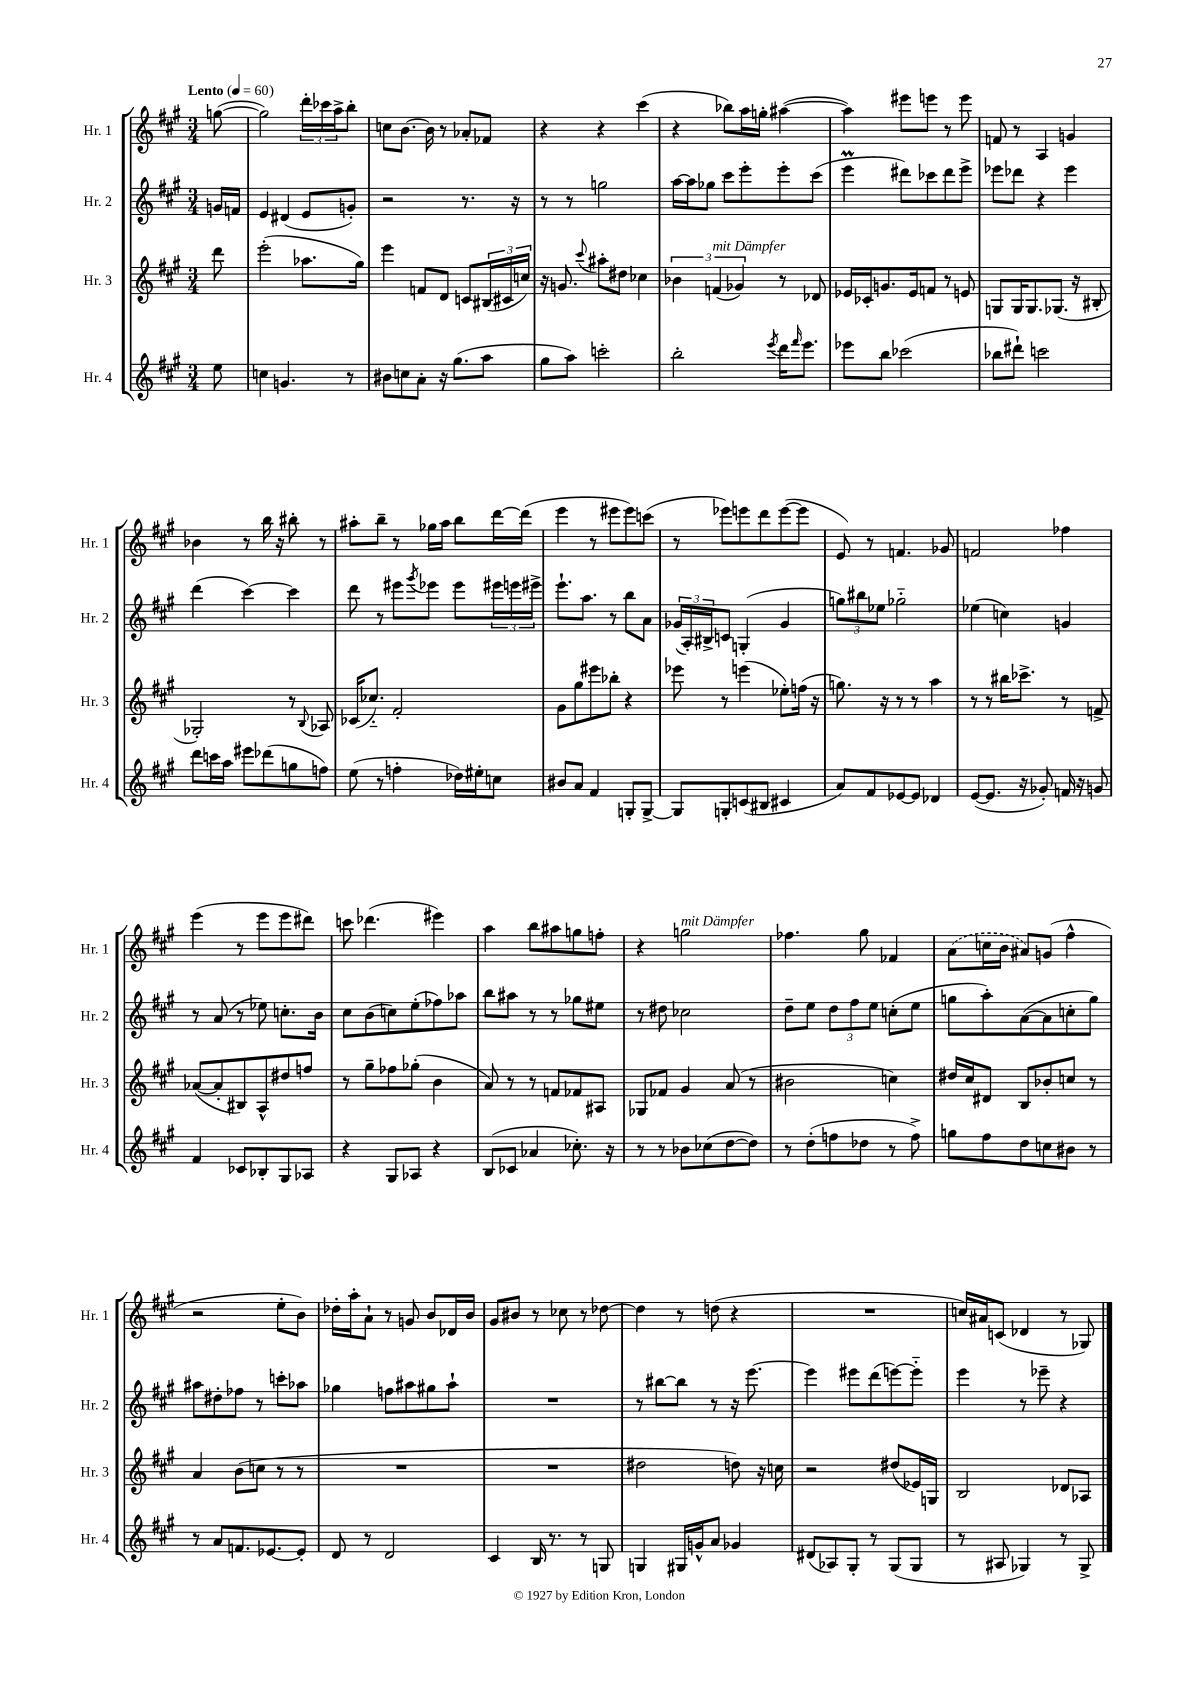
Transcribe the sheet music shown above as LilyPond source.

<<
\new StaffGroup <<
\new Staff = "s0" \with { instrumentName = "Hr. 1" shortInstrumentName = "Hr. 1" } {
    \clef treble \key a \major \numericTimeSignature \time 3/4 \partial 8 \tempo "Lento" 4 = 60
    g''8~( |
    g''2) \tuplet 3/2 { d'''16-. ces'''16 a''16-> } b''8-. |
    c''8 b'8.~ b'16 r8 aes'8-. fes'8 |
    r4 r4 cis'''4( |
    r4 bes''8) a''16 g''16-. ais''4~( |
    ais''4) eis'''8 e'''8 r8 e'''8 |
    f'8 r8 a4 g'4 |
    bes'4 r8 b''16 r16 bis''8-. r8 |
    ais''8-. b''8-- r8 ges''16 ais''16 b''8 d'''16~ d'''16( |
    e'''4 r8 eis'''8 eis'''8) c'''8( |
    r8 ees'''8) e'''8 d'''8 e'''8~( e'''8 |
    e'8) r8 f'4. ges'8 |
    f'2 fes''4 |
    e'''4( r8 e'''8 e'''8 dis'''8) |
    c'''8 des'''4.( eis'''4) |
    a''4 b''8 ais''8 g''8 f''8-. |
    r4 g''2^\markup { \italic "mit Dämpfer" } |
    fes''4. gis''8 fes'4 |
    \once \slurDashed a'8( c''16 b'16 ais'8) g'8( fis''4-^ |
    r2 e''8-. b'8) |
    des''16-. a''16-. a'8-! r8 g'8 b'8 des'16 b'16 |
    gis'8 bis'8 r8 ces''8 r8 des''8~ |
    des''4 r8 d''8( r4 |
    R2. |
    c''16) ais'16 c'8( des'4 r8 ges8) \bar "|." |
}
\new Staff = "s1" \with { instrumentName = "Hr. 2" shortInstrumentName = "Hr. 2" } {
    \clef treble \key a \major \numericTimeSignature \time 3/4 \partial 8
    g'16 f'16 |
    e'4 dis'4( e'8 g'8-.) |
    r2 r8. r16 |
    r8 r8 g''2 |
    a''16~ a''16 ges''8 cis'''8 e'''8-. e'''8-. cis'''8( |
    e'''4\prall dis'''8) ces'''8 dis'''8 e'''8-> |
    ees'''8 des'''8 r4 ees'''4 |
    d'''4( cis'''4~) cis'''4 |
    d'''8 r8 eis'''8 \acciaccatura { gis'''8 } ees'''8 ees'''8 \tuplet 3/2 { eis'''16 e'''16 eis'''16-> } |
    e'''8.-! a''8. r8 b''8 a'8 |
    \tuplet 3/2 { ges'16( a16-.) bis16-> } c'8 g4-.( ges'4 |
    \tuplet 3/2 { g''8) bis''8 ees''8 } ges''2-_ |
    ees''4( c''4) g'4 |
    r8 a'8( r8 ees''8) c''8.-. b'16 |
    cis''8 b'8( c''8) e''8-.( fes''8) aes''8 |
    b''8 ais''8 r8 r8 ges''8 eis''8 |
    r8 dis''8 ces''2 |
    d''8-- e''8 \tuplet 3/2 { d''8 fis''8 e''8 } c''8-.( e''8 |
    g''8 a''8-.) a'8~( a'8 c''8-. g''8) |
    ais''8 dis''8-. fes''8 r8 c'''8-. aes''8 |
    ges''4 f''8 ais''8 gis''8 ais''8-! |
    R2. |
    r8 bis''8~ bis''8 r8 r16 e'''8.~ |
    e'''4 eis'''8 d'''8( e'''8~) e'''8-_ |
    e'''4 r8 ees'''8-- r4 \bar "|." |
}
\new Staff = "s2" \with { instrumentName = "Hr. 3" shortInstrumentName = "Hr. 3" } {
    \clef treble \key a \major \numericTimeSignature \time 3/4 \partial 8
    d'''8 |
    e'''2-.( aes''8. gis''16) |
    e'''4 f'8 d'8 c'8 \tuplet 3/2 { bis16( cis'16 c''16) } |
    r16 g'8. \appoggiatura { cis'''8 } ais''8-. dis''8 ces''4 |
    \tuplet 3/2 { bes'4 f'4^\markup { \italic "mit Dämpfer" }( ges'4) } r8 des'8 |
    ees'16 ces'16-. g'8. ees'16 f'8 r8 e'8 |
    g8 g16 g8. ges8.( r16 bis8-. |
    ges2-.) r8 \appoggiatura { b8 } aes8 |
    ces'16( ces''8.-_) fis'2-. |
    gis'8 gis''8 eis'''8 bes''8-. r4 |
    ees'''8 r8 e'''4( ees''8-.) f''16( r16 |
    g''8.) r16 r8 r8 a''4 |
    r8 r8 bis''16 ces'''8.-> r8 f'8-> |
    aes'8~( aes'8-. bis8) a8-^ dis''8 f''8 |
    r8 gis''8-- fes''8 ges''8-.( b'4 |
    a'8) r8 r8 f'8 fes'8 ais8 |
    ges8 fes'8 gis'4 a'8( r8 |
    bis'2 c''4) |
    dis''16 cis''16 dis'8 b8 bes'8-. c''8 r8 |
    a'4 b'8( c''8 r8 r8 |
    R2. |
    R2. |
    dis''2 d''8) r16 c''16 |
    r2 dis''8( ees'16) g16 |
    b2 des'8 aes8 \bar "|." |
}
\new Staff = "s3" \with { instrumentName = "Hr. 4" shortInstrumentName = "Hr. 4" } {
    \clef treble \key a \major \numericTimeSignature \time 3/4 \partial 8
    e''8 |
    c''4 g'4. r8 |
    bis'8 c''8 a'8-. r16 gis''8.( a''8 |
    gis''8 a''8) c'''2-. |
    b''2-. \acciaccatura { e'''8 } d'''16 \grace { fis'''16 } e'''8. |
    ees'''8 b''8 ces'''2( |
    bes''8 dis'''8-!) c'''2 |
    d'''8 c'''16 a''16 eis'''8 des'''8( g''8 f''8) |
    e''8( r8 f''4-. des''16) eis''16-. c''8 |
    bis'8 a'8 fis'4 g8-. g8~-> |
    g8 g8-. c'8( bis8 cis'4 |
    a'8) fis'8 ees'8~ ees'8 des'4 |
    e'8~( e'8. r16 ges'8-.) f'16 r16 g'8 |
    fis'4 ces'8 bes8-. gis8 aes8 |
    r4 gis8 aes8 r4 |
    b8( ces'8 aes'4 ces''8.-.) r16 |
    r8 r8 bes'8 ces''8( d''8~ d''8) |
    r8 d''8-.( f''8 des''8 r8 f''8->) |
    g''8 fis''8 d''8 c''8 bis'8 r8 |
    r8 a'8 f'8. ees'8.~ ees'8-. |
    d'8 r8 d'2 |
    cis'4 b16 r8. r8 g8 |
    g4 gis16 g'16-^ a'8 ges'4 |
    dis'8( aes8) gis8-. r8 gis8( gis8 |
    r8 ais8 ges4) r8 ges8-> \bar "|." |
}
>>
>>
\layout { \context { \Score \remove "Bar_number_engraver" } }
